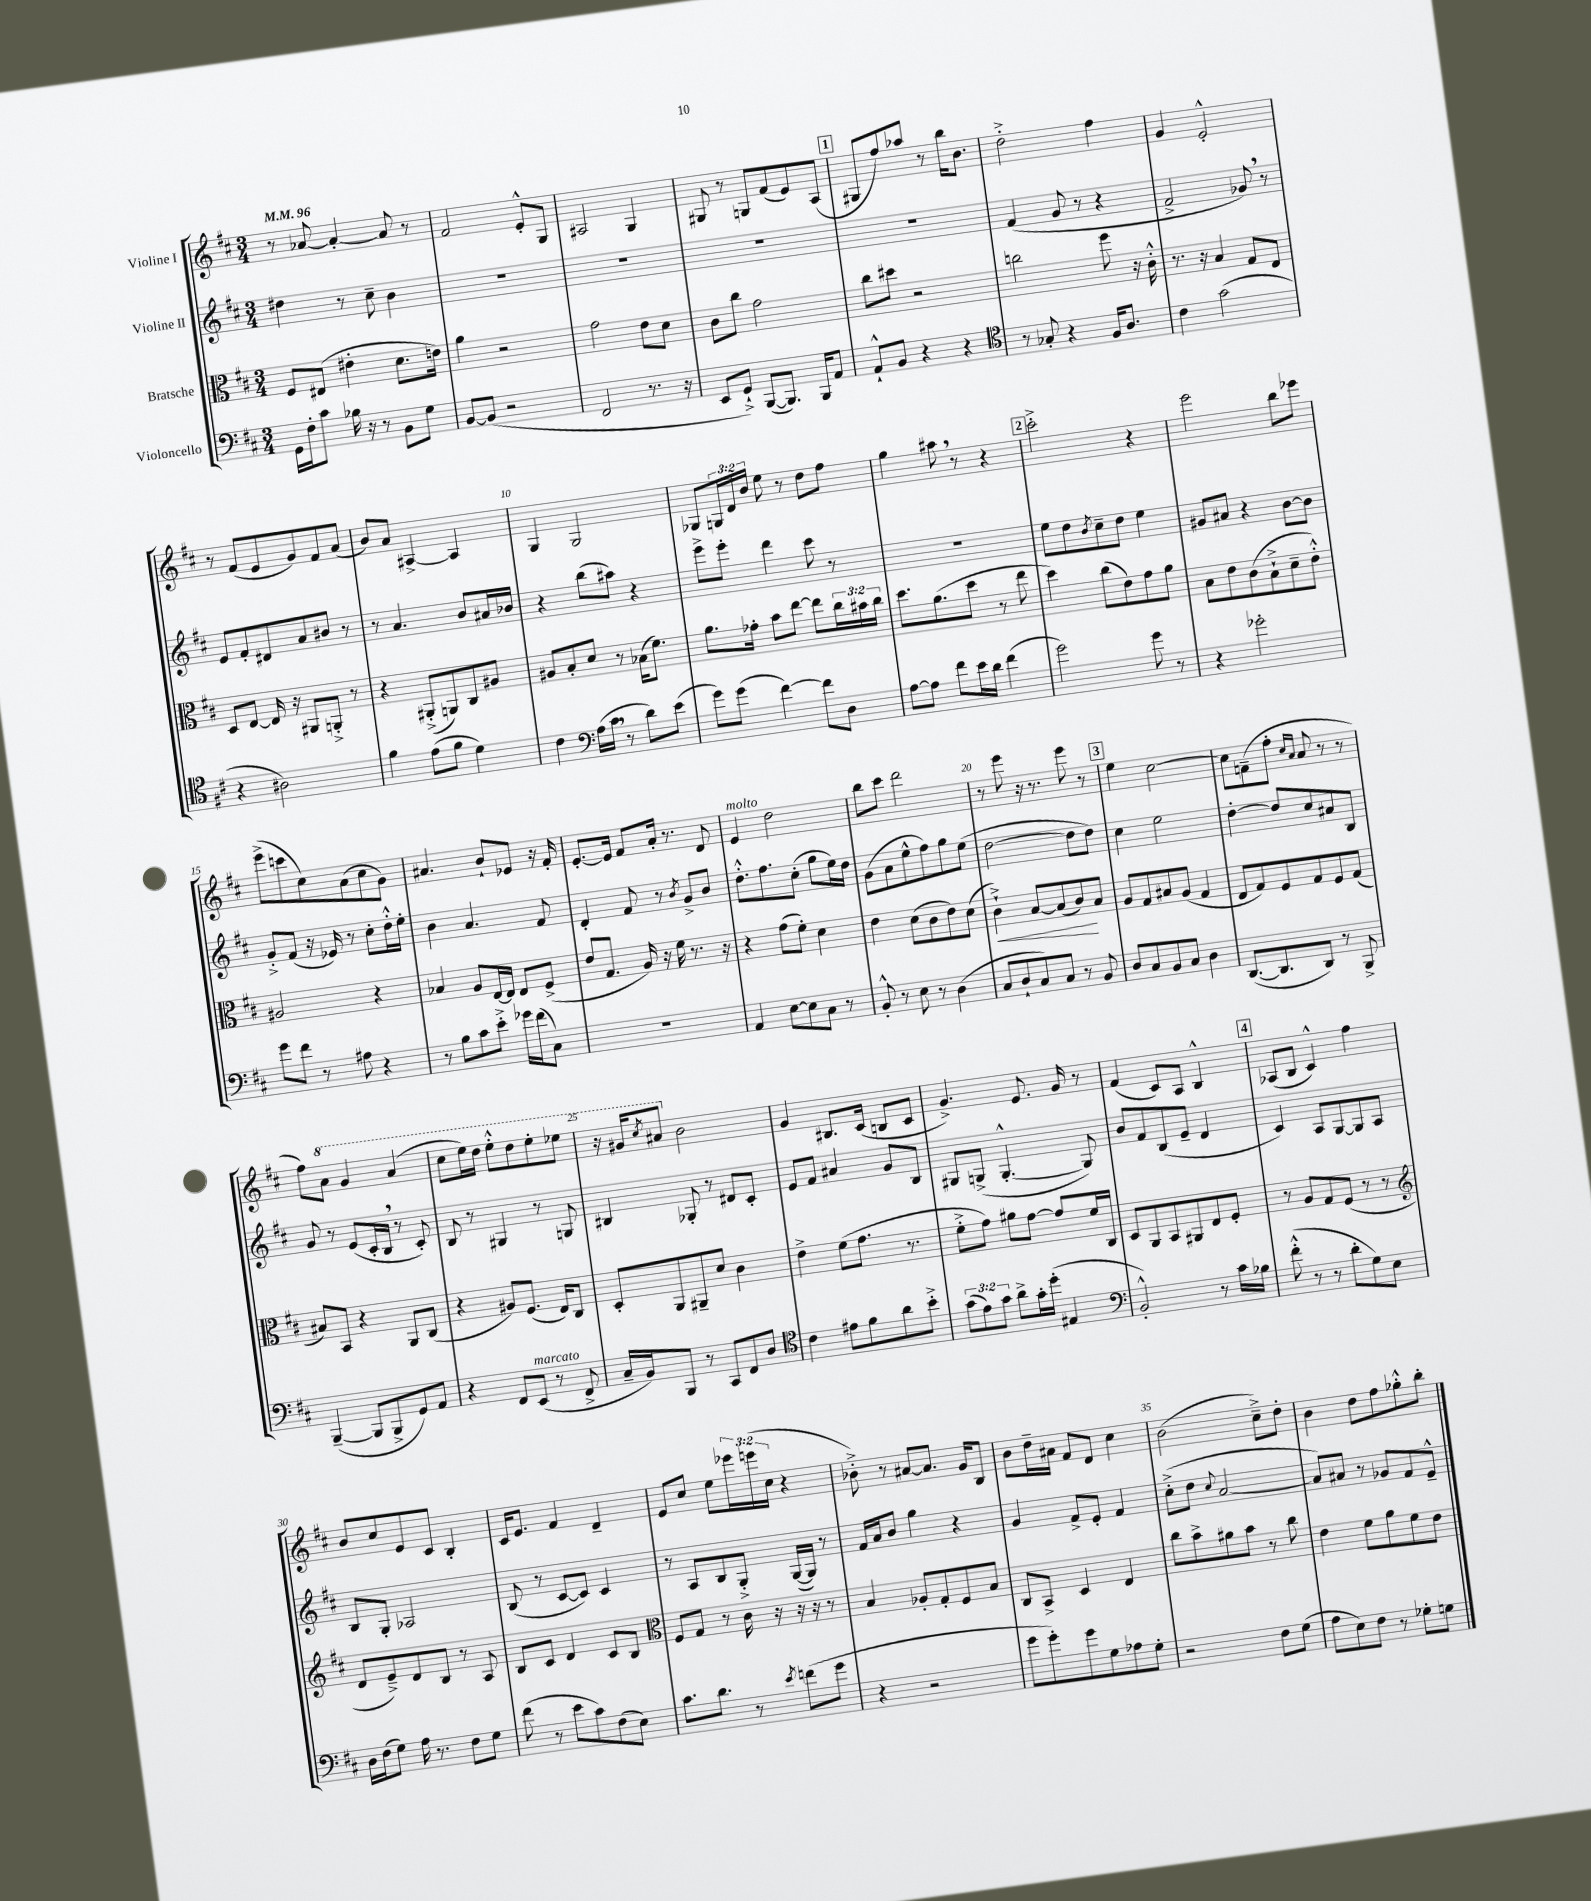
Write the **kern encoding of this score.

**kern	**kern	**dynam	**kern	**kern
*part4	*part3	*part3	*part2	*part1
*staff4	*staff3	*staff3	*staff2	*staff1
*I"Violoncello	*I"Bratsche	*	*I"Violine II	*I"Violine I
*clefF4	*clefC3	*	*clefG2	*clefG2
*k[f#c#]	*k[f#c#]	*	*k[f#c#]	*k[f#c#]
*M3/4	*M3/4	*	*M3/4	*M3/4
*MM96	*MM96	*	*MM96	*MM96
=1	=1	=1	=1	=1
16GG\LL	8F#/L	.	4dd#X\	8r
16F#'\J	.	.	.	.
8c#\J	(8E#X/J	.	.	[8a-X/
16B-X\	4e#X'\	.	8r	4a-'/_
16r	.	.	.	.
8r	.	.	8cc#~\	.
8BB\L	8.d\L	.	4b\	8a-/]
8G\J	.	.	.	8r
.	16en\Jk)	.	.	.
=2	=2	=2	=2	=2
[8BB/L	4a\	.	2.r	2f#/
(8BB/J]	.	.	.	.
2r	2r	.	.	.
.	.	.	.	8e'^^/L
.	.	.	.	8G/J
=3	=3	=3	=3	=3
2FF#/	2g\	.	2.r	2A#X/
8.r	8e\L	.	.	4G/
.	8d\J	.	.	.
16r	.	.	.	.
=4	=4	=4	=4	=4
8EE/L	8c#\L	.	2.r	8G#X/
8GG`^/J)	8cc#\J	.	.	8r
([8BBB/L	2g\	.	.	8Gn/L
8.BBB/J])	.	.	.	(8f#/
.	.	.	.	8e/)
16BBB/KL	.	.	.	.
8AA/J	.	.	.	(8A/J
!!LO:REH:place=s1:t=1
=5	=5	=5	=5	=5
8AA`^^/L	8cc#\L	.	2.r	8G#X/L
8BB/J	8dd#X\J	.	.	8ff#/)
4r	2r	.	.	8aa-X/J
.	.	.	.	8r
4r	.	.	.	16bb\KL
.	.	.	.	8.b\J
=6	=6	=6	=6	=6
*clefC4	*	*	*	*
8r	2ccn\	.	(4f#/	2dd'^\
8G-X'/	.	.	.	.
4r	.	.	8g/	.
.	.	.	8r	.
16F#/KL	8ff#\	.	4r	4ff#\
8.A/J	.	.	.	.
.	16r	.	.	.
.	16c#'^^\	.	.	.
=7	=7	=7	=7	=7
4c#\	8.r	.	2f#^/	4g/
.	16r	.	.	.
(2g\	4B/	.	.	2e'^^/
.	8G/L	.	8g-X,/)	.
.	8E/J	.	8r	.
!!LO:LB:g=z
=8	=8	=8	=8	=8
4r	8D/L	.	8e/L	8r
.	[8E/J	.	8f#'/	(8f#/L
2A#X\)	16E/]	.	8d#X/	8e/
.	16r	.	.	.
.	8AA#X/L	.	8a/	8g/)
.	8AAn'^/J	.	8b#X/J	8f#/
.	8r	.	8r	(8a/J
=9	=9	=9	=9	=9
4f#\	4r	.	8r	8b/L)
.	.	.	4.a/	8a/J
(8e\L	(8AA#X'^/L	.	.	[4A#X^/
8f#\J	8AAn/)	.	.	.
4d\)	8C#/	.	8b/L	4A#/]
.	8A#X/J	.	16a#X/L	.
.	.	.	16b-X/JJ	.
=10	=10	=10	=10	=10
4c#\	8A#X/L	.	4r	4G/
.	8B'/	.	.	.
*clefF4	*	*	*	*
(16A\LL	8d/J	.	(8bb\L	2G/
16c#,\JJ	.	.	.	.
8r	8r	.	8aa#X\J)	.
8d\L)	(16B-X\KL	.	4r	.
.	8.f#\J)	.	.	.
(8e\J	.	.	.	.
=11	=11	=11	=11	=11
8g\L)	8.a\L	.	8eee^\L	8G-X/L
(8g\J	.	.	8eee'\J	24Gn/L
.	.	.	.	24d/
.	16g-X'\Jk	.	.	.
.	.	.	.	24b/JJ
[4f#\)	8b\L	.	4ddd\	8ee\
.	[8ee\J	.	.	8r
8f#\L]	8ee\L]	.	8ccc#\	8dd\L
8D\J	24cc#\L	.	8r	8ff#\J
.	24b#X\	.	.	.
.	24cc#\JJ	.	.	.
=12	=12	=12	=12	=12
[8A\L	8.dd\L	.	2.r	4gg\
8A\J]	.	.	.	.
.	(8.a\	.	.	.
8f#\L	.	.	.	8aa#X,\
16e\L	8dd\J	.	.	8r
16d\JJ	.	.	.	.
(4f#\	8r	.	.	4r
.	8ee\	.	.	.
!!LO:REH:place=s1:t=2
=13	=13	=13	=13	=13
2g\)	4dd\)	.	8ee\L	2ccc#'^\
.	.	.	8dd\	.
.	.	.	8qb/	.
.	(8cc#\L	.	8cc#~\	.
.	8e\)	.	8dd\J	.
8g\	8g\	.	4ee\	4r
8r	8a\J	.	.	.
=14	=14	=14	=14	=14
4r	8B\L	.	8g#X/L	2eee\
.	8e\	.	8a#X/J	.
2g-X'\	(8c#\	.	4r	.
.	8B`^\	.	.	.
.	8d~\	.	[8b\L	8bb\L
.	8e'^^\J)	.	8b\J]	8eee-X\J
!!LO:LB:g=z
=15	=15	=15	=15	=15
8g\L	2A#X/	.	8g'^/L	(8eee^\L
8f#\J	.	.	(8f#/J	8cccn\
8r	.	.	16r	8cc#\)
.	.	.	16e-X/)	.
8A#X\	.	.	8r	(8a\
4r	4r	.	8cc#'\L	8cc#\
.	.	.	16dd'^^\L	8g\J)
.	.	.	16ee'\JJ	.
=16	=16	=16	=16	=16
8r	4B-X/	.	4b\	4.a#X/
8B\L	.	.	.	.
8c#\	8A/L	.	4.a/	.
8e'^\J	[16E/L	.	.	8b`/L
.	16E/JJ]	.	.	.
16g-X\LL	8E/L	.	.	8e-X/J
(16f#\J	.	.	.	.
8C#\J)	(8F#^/J	.	8f#/	16r
.	.	.	.	16f#'/
=17	=17	=17	=17	=17
2.r	8e/L	.	4d'/	[8.e'/L
.	8.G/J	.	.	.
.	.	.	.	16e/Jk]
.	.	.	8f#/	8f#/L
.	16A/)	.	.	.
.	16r	.	8r	16a'/Jk
.	16f#\	.	.	8.r
.	.	.	8qb/	.
.	8.r	.	8g^/L	.
.	.	.	8b/J	8d/
.	16r	.	.	.
=18	=18	=18	=18	=18
!	!	!	!	!LO:TX:a:i:t=molto
4AA/	4r	.	8.dd'^^\L	4e/
.	.	.	8.ff#\	.
[8E\L	(8g\L	.	.	2dd\
8E\]	8f#'\J)	.	(8cc#'\J	.
8C#\J	4d\	.	8gg\L	.
8r	.	.	16ee\L)	.
.	.	.	16dd\JJ	.
=19	=19	=19	=19	=19
8BB'^^/	4e\	.	(8g\L	8bb\L
8r	.	.	8a\	8ccc#\J
8E\	(8d\L	.	8ee^^\	2ddd\
8r	8c#\	.	8ff#\)	.
(4D\	8e\)	.	8gg\	.
.	(8d\J	.	(8ee\J	.
=20	=20	=20	=20	=20
!	!	!LO:HP:b	!	!
8C#/L	4c#`^\)	<	[2dd\	8r
8D`/	.	.	.	8eee\
8C#/)	[8B/L	.	.	16r
.	.	.	.	8.r
8C#/J	(8B/]	.	.	.
8r	8c#/)	.	8dd\L]	8eee\
8BB/	8B/J	[	8dd\J)	8r
!!LO:REH:place=s1:t=3
=21	=21	=21	=21	=21
8D/L	8A/L	.	4cc#\	4ee\
8C#/	8G/	.	.	.
8BB/	8B#X/	.	2ee\	[2cc#\
8C#/J	(8A/J	.	.	.
4D\	4G/	.	.	.
=22	=22	=22	=22	=22
([8.DD/L	8E/L	.	[4dd'\	8cc#\L]
.	8G/)	.	.	(8fn~\
8.DD/]	.	.	.	.
.	8F#/	.	8dd/L]	8ff#'\J
.	.	.	.	16qqcc#/LL
.	.	.	.	16qqa/JJ
8DD/J)	8G/	.	8cc#/	8a/
8r	8F#/	.	8a#X/	8r
8BBB^/	(8G/J	.	8B/J	8r
!!LO:LB:g=z
=23	=23	=23	=23	=23
([4BBB~/	8B#X/L)	.	8g/	8ff#\L)
*	*	*	*	*8va
.	8BB/J	.	8r	8aa\J
8BBB/L]	4r	.	(8e/L	4gg/
8BBB^/	.	.	16c#'/L	.
.	.	.	16B,/JJ	.
8GG/)	8AA/L	.	8r	(4aa/
8AA/J	(8C#/J	.	8c#'/)	.
=24	=24	=24	=24	=24
4r	4r	.	8B/	8ccc#\L
.	.	.	8r	16eee\L)
.	.	.	.	16ddd\JJ
8FF#/L	8A#X/L)	.	4G#X/	8eee'^^\L
!LO:TX:a:i:t=marcato	!	!	!	!
(8EE/J	(8.F#/J	.	.	8ddd\
8r	.	.	8r	8eee'\
.	16E/KL)	.	.	.
8FF#^/	8C#/J	.	8Gn/	8eee-X\J
=25	=25	=25	=25	=25
16C#~/LL	8D'/L	.	4B#X/	16r
16BB/J)	.	.	.	16gg#X/KL
.	.	.	.	8qccc#/
8BBB/J	8AA/	.	.	8aa#X/J
*	*	*	*	*X8va
8r	8AA#X~/	.	8G-X'/	2b\
8CC#/L	8d/J	.	8r	.
8FF#/	4c#\	.	8d#X/L	.
8D/J	.	.	8c#'/J	.
=26	=26	=26	=26	=26
*clefC4	*	*	*	*
4c#\	4e^\	.	8e/L	4g/
.	.	.	8f#/J	.
8e#X\L	(8f#\L	.	4a#X/	8.B#X/L
8f#\	8.g\J	.	.	.
.	.	.	.	(16c#/Jk
8a\	.	.	8g/L	8Bn/L
.	8.r	.	.	.
8b'^\J	.	.	8B/J	8c#/J
=27	=27	=27	=27	=27
(12g\L	8f#'^\L	.	8G#X/L	4.g^/)
12e\)	.	.	.	.
.	8g\J)	.	(8Gn^/J	.
12g\J	.	.	.	.
8a^\L	8a#X\L	.	[4.G'^^/	.
16g'\L	[8g\J	.	.	8.e/
(16dd'\JJ	.	.	.	.
4E#X/	8g/L]	.	.	.
.	.	.	.	16g/
.	16f#/L	.	8G/])	8r
.	16C#/JJ	.	.	.
=28	=28	=28	=28	=28
*clefF4	*	*	*	*
2BB'^^/)	8D/L	.	8b/L	(4f#/
.	8AA/	.	8f#/	.
.	8BB/	.	(8B/	8c#/L)
.	8AA#X/	.	8e~/J	8A/J
8r	8E/	.	4d/	4B^^/
16c#\LL	8F#'/J	.	.	.
16B-X\JJ	.	.	.	.
!!LO:REH:place=s1:t=4
=29	=29	=29	=29	=29
(8f#'^^\	8r	.	4c#/)	(8A-X/L
8r	8A/L	.	.	8B/J
8r	8G/	.	8A/L	4c#^^/)
8d'\L	(8F#/J	.	[8G/	.
8G\)	8r	.	8G/]	4ff#\
8E\J	8r	.	8A/J	.
!!LO:LB:g=z
=30	=30	=30	=30	=30
*	*clefG2	*	*	*
16D\LL	8d/L	.	8B/L	8b/L
(16F#\J	.	.	.	.
8G\J)	8e~^/)	.	8G'/J	8cc#/
16A\	8d/	.	2A-X/	8e/
8.r	.	.	.	.
.	8B/J	.	.	8c#/J
8F#\L	8r	.	.	4B'/
8G\J	8A/	.	.	.
=31	=31	=31	=31	=31
(8f#\	8B/L	.	(8B/	16c#/KL
.	.	.	.	8.e/J
8r	8c#/J	.	8r	.
8e\L	4d/	.	[8c#/L	4f#/
8c#\)	.	.	8c#/J])	.
(8F#\	8c#/L	.	4c#/	4d~/
8E\J)	8B/J	.	.	.
=32	=32	=32	=32	=32
*	*clefC3	*	*	*
8.c#\L	8F#/L	.	8r	8e/L
.	8G/J	.	8A/L	8cc#/J
8.d\J	.	.	.	.
.	8r	.	8B/	8ee\L
8r	16c#\	.	8G'^/J	24eee-X\L
.	.	.	.	(24eeen\
.	16r	.	.	.
.	.	.	.	24cc#\JJ
8qe/	.	.	.	.
(8fn\L	16r	.	([16G/LL	4r
.	16r	.	16G/JJ])	.
8g\J	8r	.	8r	.
=33	=33	=33	=33	=33
4r	4B/	.	16f#/LL	8b-X'^\)
.	.	.	16a/J	.
.	.	.	8b/J	8r
2r	8A-X'/L	.	4gg\	[8a#X/L
.	8G'/	.	.	8.a#/J]
.	8F#/	.	4r	.
.	.	.	.	16g/KL
.	8B/J	.	.	8B/J
=34	=34	=34	=34	=34
8g\L	8C#/L	.	4g/	8b\L
8g'\)	8BB^/J	.	.	16dd~\L
.	.	.	.	16a#X\JJ
8g\	4D/	.	8f#^/L	8f#/L
8G\	.	.	8e'/J	8d/J
8A-X\	4E/	.	4f#/	4cc#\
8G'\J	.	.	.	.
=35	=35	=35	=35	=35
2r	8cc#\L	.	(8cc#'^\L	(2b\
.	8b^\	.	8dd\J	.
.	.	.	8qqcc#/	.
.	8a#X\	.	[2a/	.
.	8b\J	.	.	.
8F#\L	8r	.	.	8cc#~^\L)
(8G\J	8cc#\	.	.	8dd'\J
=36	=36	=36	=36	=36
8A\L	4e\	.	8a/L])	4b\
8E\)	.	.	8a#X/J	.
8F#\J	8f#\L	.	8r	8dd\L
8r	8a\	.	8g-X/L	8ff#\
8G-X'\L	8f#\	.	8f#/	8gg-X'^^\
8Gn\J	8e\J	.	8e~^^/J	8bb'\J
==	==	==	==	==
*-	*-	*-	*-	*-
